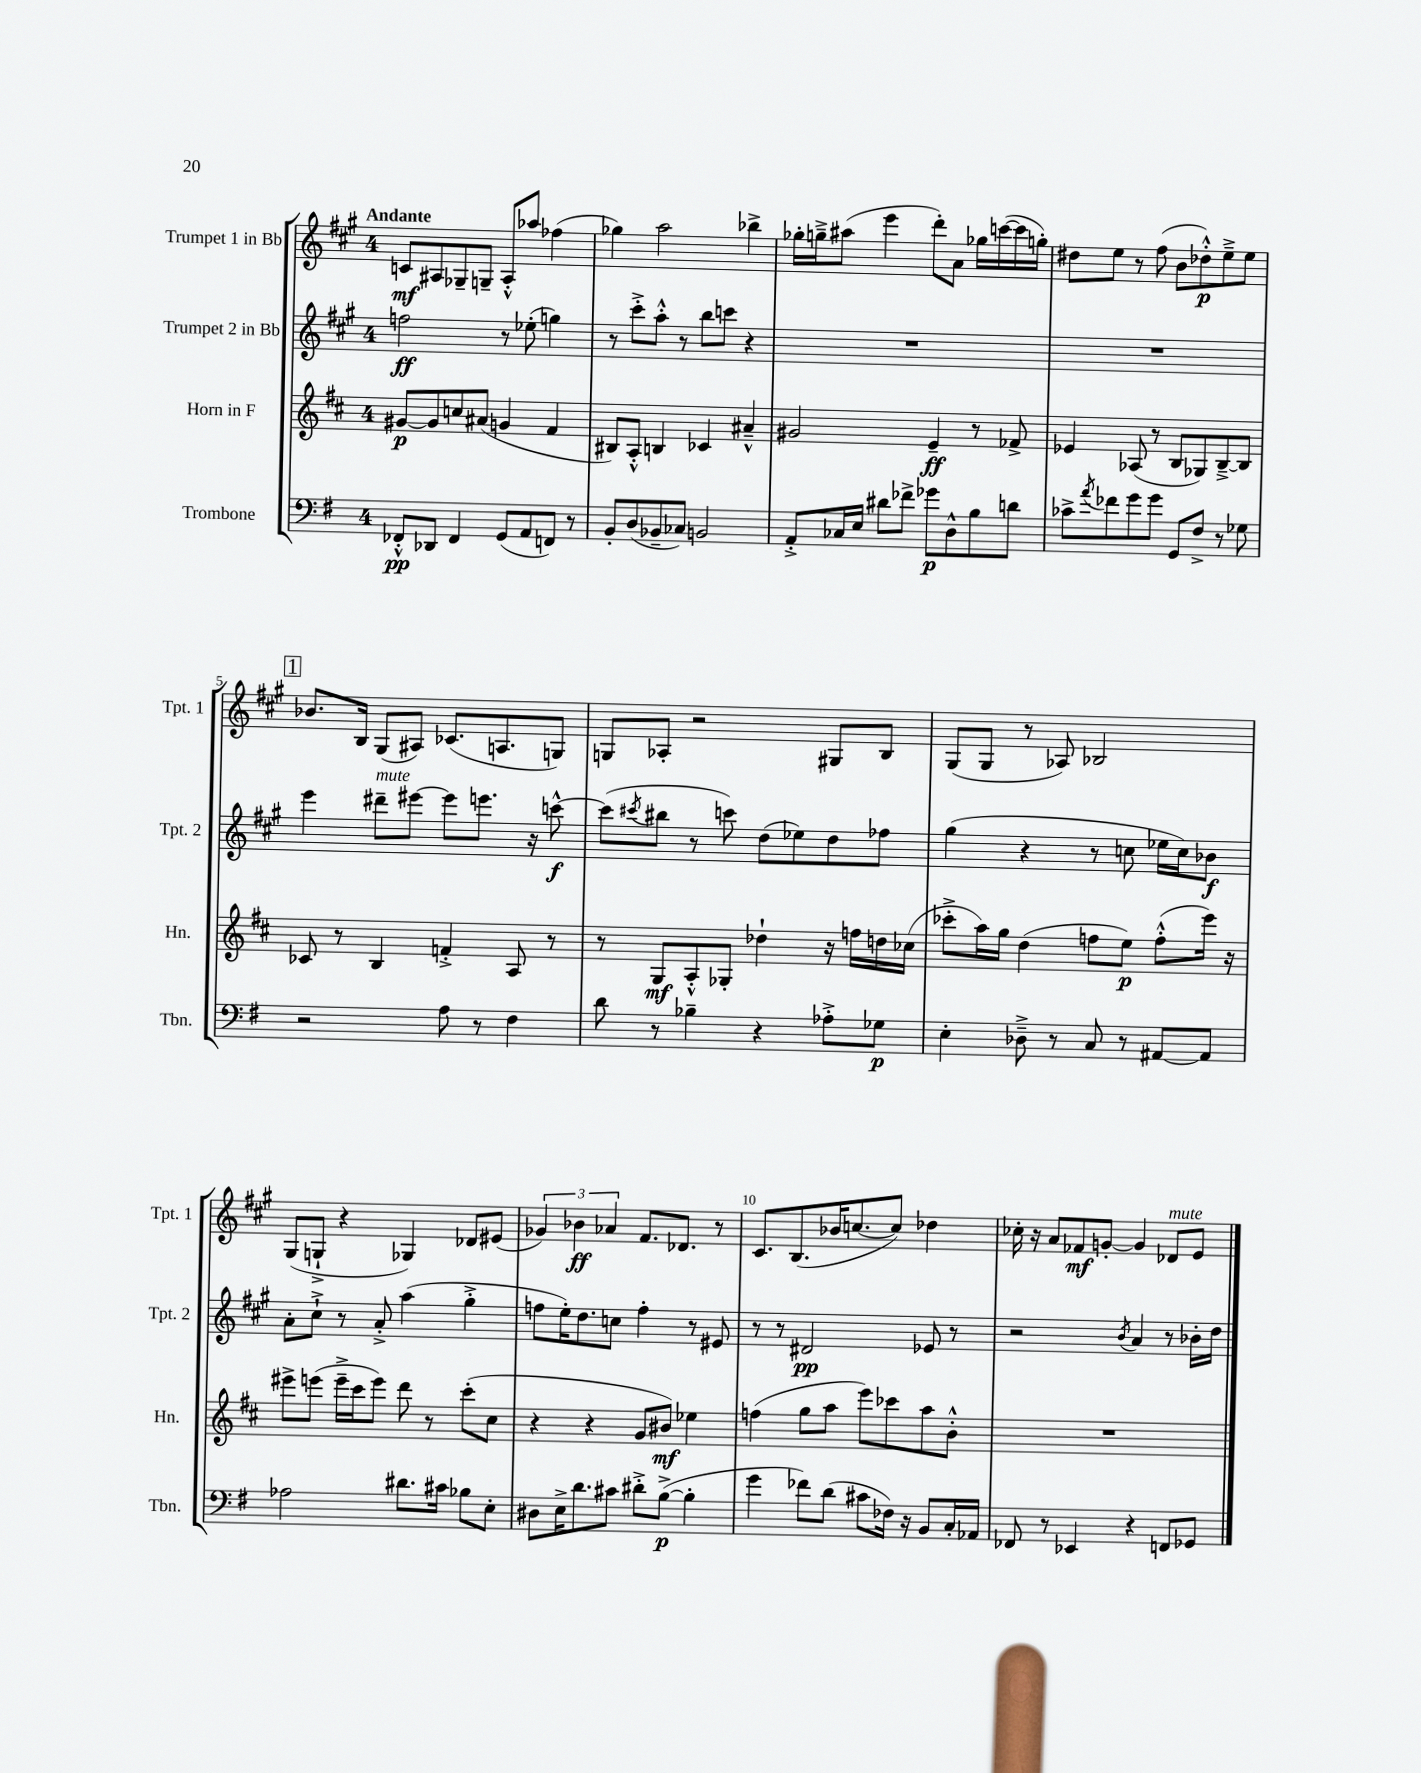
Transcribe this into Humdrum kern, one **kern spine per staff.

**kern	**kern	**kern	**kern
*staff4	*staff3	*staff2	*staff1
*clefF4	*clefG2	*clefG2	*clefG2
*k[f#]	*k[f#c#]	*k[f#c#g#]	*k[f#c#g#]
*M4/4	*M4/4	*M4/4	*M4/4
8FF-'^^	[8g#	2ff	8c
8DD-	8g#]	.	8A#
4FF-	8cc	.	8G-~
.	(8a#	.	8G~
(8GG	4g	8r	8A#'^^
8AA	.	(8ee-'	8aa-
8FF)	4f#	4gg)	(4ff-
8r	.	.	.
=	=	=	=
8BB'	8B#)	8r	4gg-)
(8D	8A'^^	8ccc#'^	.
8BB-~	4B	8aa'^^	2aa
8C-)	.	8r	.
2BB	4c-	8bb	.
.	.	8ccc	.
.	4a#~^^	4r	4bb-^
=	=	=	=
8AA'^	2g#	1r	16gg-'
.	.	.	16gg~^
16C-	.	.	(8aa#
16E	.	.	.
8d#	.	.	4eee
8f-^	.	.	.
8g-	4e~	.	8ddd')
8D^^	.	.	8a
8B	8r	.	16gg-
.	.	.	([16ccc
8d	8f-^	.	16ccc]
.	.	.	16gg')
=	=	=	=
8c-^	4e-	1r	8dd#
8qa	.	.	.
8f-	.	.	8ee
8g	(8A-	.	8r
8g	8r	.	(8ff#
8GG	8B	.	8b
8F#^	8G-)	.	8dd-'^^)
8r	[8B~^	.	8ee~^
8G-	8B]	.	8ee
=	=	=	=
2r	8c-	4eee	8.b-
.	8r	.	.
.	.	.	16B
.	4B	8ddd#~	(8G#
.	.	[8eee#	8A#)
8A	4f'^	8eee#]	(8.c-
8r	.	8.eee	.
.	.	.	8.A
4F#	8A	.	.
.	.	16r	.
.	8r	[8ccc^^	8G)
=	=	=	=
8d	8r	(8ccc]	8G
.	.	8qccc#	.
8r	8G	8bb#	8A-'
4B-~	8A'^^	8r	2r
.	8G-'	8ccc)	.
4r	4dd-`	(8dd	.
.	.	8ee-)	.
8A-'^	16r	8dd	8G#
.	16ff	.	.
8G-	16dd	8ff-	8B
.	(16cc-	.	.
=	=	=	=
4E'	8ccc-'^	(4gg#	(8G#
.	16aa)	.	8G#
.	16gg	.	.
8D-~^	(4dd	4r	8r
8r	.	.	8A-)
8C	8ff	8r	2B-
8r	8ee)	8cc	.
[8AA#	(8ff'^^	16ee-	.
.	.	16cc)	.
8AA#]	16eee)	8b-	.
.	16r	.	.
=	=	=	=
2A-	8eee#^	8a'	(8G#
.	(8eee	8cc#`^	8G`^
.	16eee~^	8r	4r
.	16ccc#	.	.
.	8eee)	8a'^	.
8.d#	8ddd	(4aa	4G-)
.	8r	.	.
16c#	.	.	.
8B-	(8ccc#'	4gg#'^	8d-
8E'	8cc#	.	(8e#
=	=	=	=
8D#	4r	8ff	6g-)
16E^	.	16ee')	.
.	.	.	6b-
8.d	.	8.dd	.
.	4r	.	.
.	.	.	6a-
8c#	.	8cc	.
8d#'^	8g	4ff'	8.f#
([8B^	8b#)	.	.
.	.	.	8.d-
4B']	4ee-	8r	.
.	.	8e#	8r
=	=	=	=
4g	(4ff	8r	8.c#
.	.	8r	.
.	.	.	(8.B
8f-)	8gg	2d#	.
(8d	8aa	.	16b-
.	.	.	[8.cc
8c#	8eee)	.	.
16F-)	8ccc-	.	8cc])
16r	.	.	.
8BB	8aa	8e-	4dd-
16C'	8b'^^	8r	.
16AA-	.	.	.
=	=	=	=
8FF-	1r	2r	16cc-'
.	.	.	16r
8r	.	.	8a
4EE-	.	.	8f-
.	.	.	[8g'
.	.	8qb	.
4r	.	4a	4g]
8FF	.	8r	8d-
8GG-	.	16b-'	8e
.	.	16dd	.
==	==	==	==
*-	*-	*-	*-
